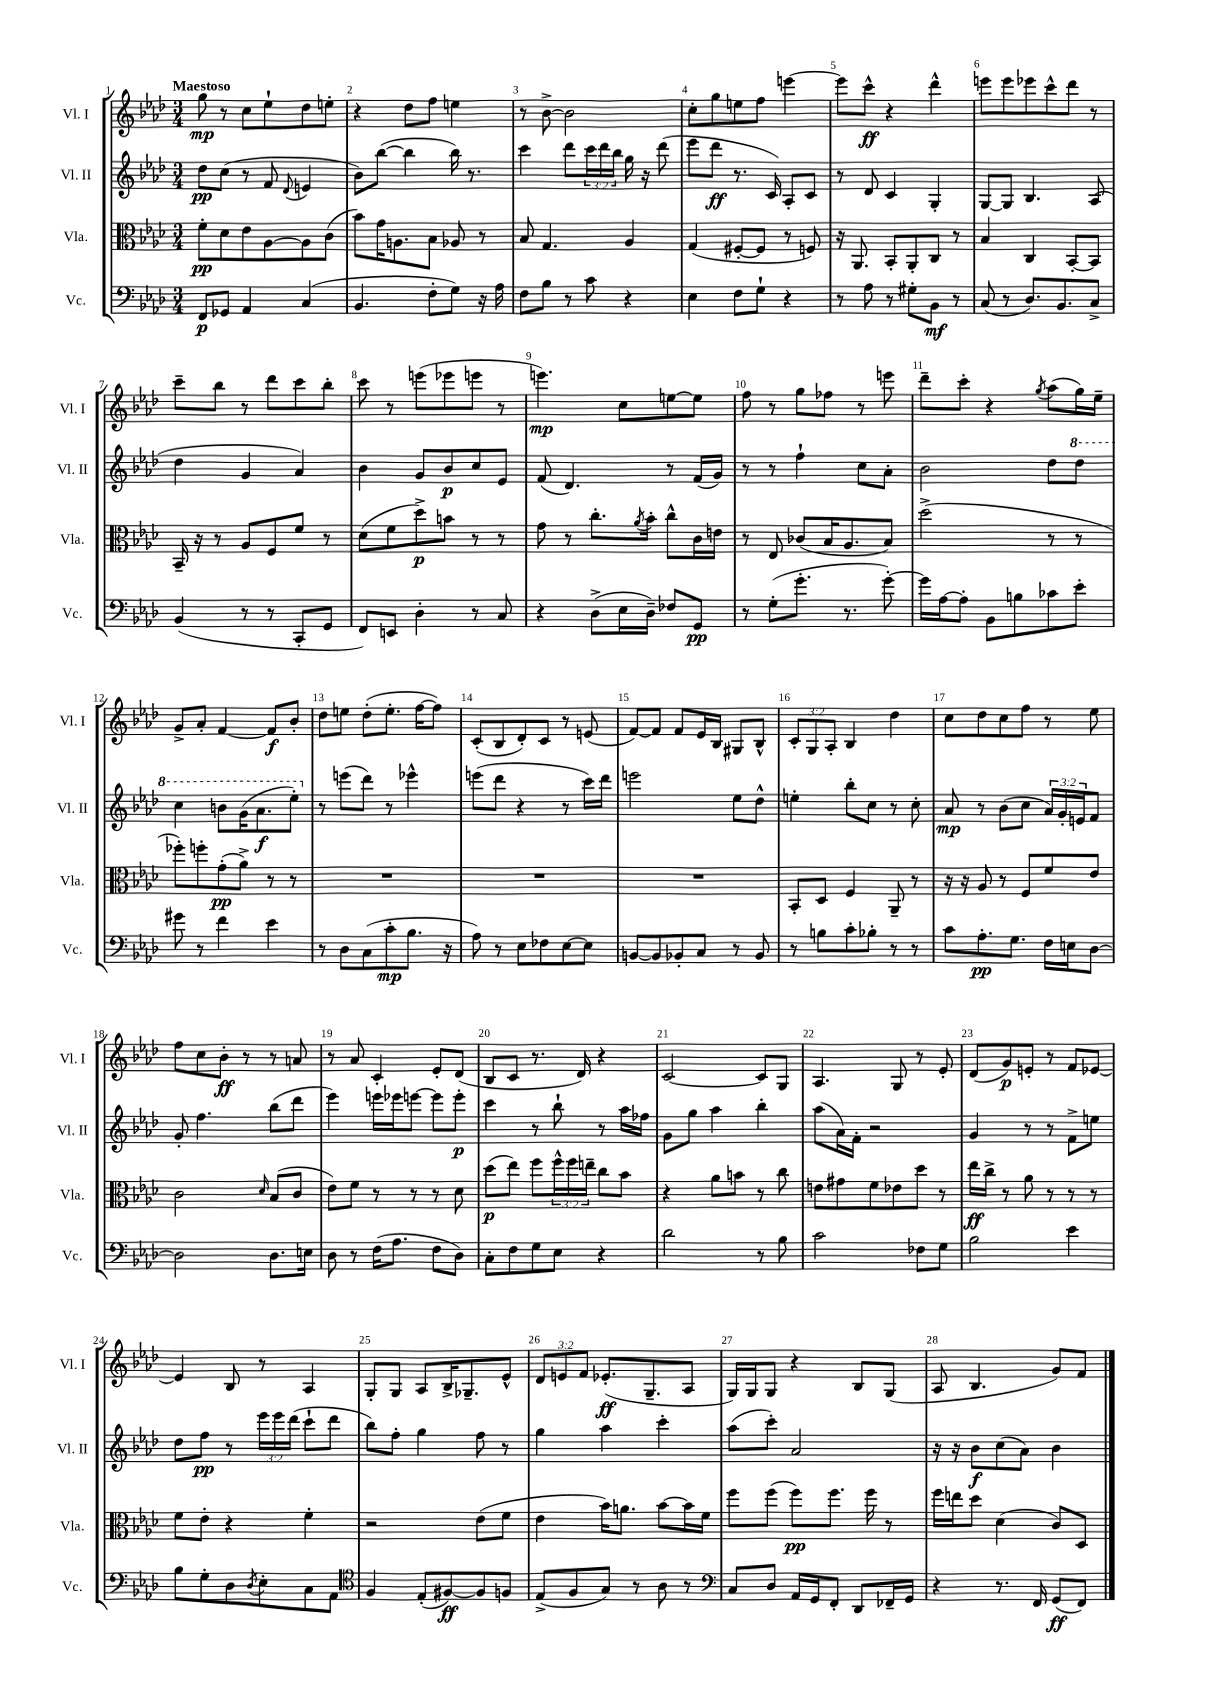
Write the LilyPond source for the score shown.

<<
\new StaffGroup <<
\new Staff = "s0" \with { instrumentName = "Vl. I" shortInstrumentName = "Vl. I" } {
    \clef treble \key aes \major \numericTimeSignature \time 3/4 \override Staff.TupletNumber.text = #tuplet-number::calc-fraction-text \tempo "Maestoso"
    g''8\mp r8 c''8 ees''8-! des''8 e''8-. |
    r4 des''8 f''8 e''4 |
    r8 bes'8~-> bes'2 |
    c''8-. g''8 e''8 f''8 e'''4~ |
    e'''8 c'''8-^\ff r4 des'''4-^ |
    e'''8 e'''8 ees'''8 c'''8-^ des'''8 r8 |
    c'''8-- bes''8 r8 des'''8 c'''8 bes''8-. |
    c'''8 r8 e'''8( ees'''8 e'''8 r8 |
    e'''4.\mp) c''8 e''8~ e''8 |
    f''8 r8 g''8 fes''8 r8 e'''8 |
    des'''8-- c'''8-. r4 \acciaccatura { g''8 } aes''8( g''16) ees''16-- |
    g'8-> aes'8-. f'4~ f'8\f bes'8-. |
    des''8 e''8 des''8-.( e''8.-. f''16~ f''8) |
    c'8-.( bes8 des'8-.) c'8 r8 e'8( |
    f'8~) f'8 f'8 ees'16 bes16 gis8 bes8-^ |
    \tuplet 3/2 { c'8-. g8 aes8-. } bes4 des''4 |
    c''8 des''8 c''8 f''8 r8 ees''8 |
    f''8 c''8 bes'8-.\ff r8 r8 a'8 |
    r8 aes'8 c'4-. ees'8-. des'8( |
    bes8 c'8 r8. des'16) r4 |
    c'2~ c'8 g8 |
    aes4. g8 r8 ees'8-. |
    des'8( g'8\p) e'8-. r8 f'8 ees'8~ |
    ees'4 bes8 r8 aes4 |
    g8-. g8 aes8 bes16-> ges8.-- ees'8-^ |
    \tuplet 3/2 { des'8 e'8 f'8 } ees'8.-.\ff( g8.-- aes8 |
    g16) g16 g8 r4 bes8 g8( |
    aes8 bes4. g'8) f'8 \bar "|." |
}
\new Staff = "s1" \with { instrumentName = "Vl. II" shortInstrumentName = "Vl. II" } {
    \clef treble \key aes \major \numericTimeSignature \time 3/4 \override Staff.TupletNumber.text = #tuplet-number::calc-fraction-text
    des''8\pp c''8( r8 f'8 \appoggiatura { des'8 } e'4 |
    bes'8) bes''8~( bes''4 bes''16) r8. |
    c'''4 des'''8 \tuplet 3/2 { c'''16 des'''16 bes''16 } g''16 r16 des'''8( |
    ees'''8 des'''8\ff r8. c'16) aes8-. c'8 |
    r8 des'8 c'4 g4-. |
    g8~ g8 bes4. aes8( |
    des''4 g'4 aes'4) |
    bes'4 g'8 bes'8\p c''8 ees'8 |
    f'8( des'4.) r8 f'16( g'16) |
    r8 r8 f''4-! c''8 aes'8-. |
    bes'2 des''8 \ottava #1 des'''8 |
    c'''4 b''8 g''16( aes''8.\f ees'''8-.) \ottava #0 |
    r8 e'''8( des'''8) r8 ees'''4-^ |
    e'''8( des'''8 r4 r8 c'''16) des'''16 |
    e'''2 ees''8 des''8-^ |
    e''4-. bes''8-. c''8 r8 c''8-. |
    aes'8\mp r8 bes'8( c''8 \tuplet 3/2 { aes'16) g'16-. e'16 } f'8 |
    g'8-. f''4. bes''8( des'''8 |
    ees'''4) e'''16 ees'''16 e'''8~ e'''8 e'''8-.\p |
    c'''4 r8 bes''8-! r8 aes''16 fes''16 |
    g'8 g''8 aes''4 bes''4-. |
    aes''8( aes'16) f'16-. r2 |
    g'4 r8 r8 f'8-> e''8 |
    des''8 f''8\pp r8 \tuplet 3/2 { ees'''16 ees'''16 des'''16( } c'''8-! des'''8 |
    bes''8) f''8-. g''4 f''8 r8 |
    g''4 aes''4 c'''4-. |
    aes''8( c'''8-.) aes'2 |
    r16 r16 bes'8\f c''8( aes'8) bes'4 \bar "|." |
}
\new Staff = "s2" \with { instrumentName = "Vla." shortInstrumentName = "Vla." } {
    \clef alto \key aes \major \numericTimeSignature \time 3/4 \override Staff.TupletNumber.text = #tuplet-number::calc-fraction-text
    f'8-.\pp des'8 ees'8 aes8~ aes8 c'8( |
    bes'8) g'16 a8. bes8 aes8 r8 |
    bes8 g4. aes4 |
    g4( fis8~-. fis8 r8 f8) |
    r16 aes,8. bes,8-. aes,8-. c8 r8 |
    bes4 c4 bes,8~-. bes,8 |
    bes,16-- r16 r8 aes8 f8 f'8 r8 |
    des'8( f'8 des''8->\p) b'8 r8 r8 |
    g'8 r8 c''8.-. \acciaccatura { aes'8 } bes'16-. c''8-^ c'16 e'16 |
    r8 ees8 ces'8( bes16 aes8. bes8) |
    des''2->( r8 r8 |
    fes''8-.) f''8-. g'8-.\pp( aes'8->) r8 r8 |
    R2. |
    R2. |
    R2. |
    bes,8-. des8 f4 aes,8-- r8 |
    r16 r16 aes8 r8 f8 f'8 ees'8 |
    c'2 \grace { des'16 } bes8( c'8 |
    ees'8) f'8 r8 r8 r8 des'8 |
    des''8\p( ees''8) f''8 \tuplet 3/2 { f''16-^ f''16 e''16-- } c''8 bes'8 |
    r4 aes'8 b'8 r8 c''8 |
    e'8 gis'8 f'8 ees'8 des''8 r8 |
    ees''16\ff c''16-> r8 aes'8 r8 r8 r8 |
    f'8 ees'8-. r4 f'4-. |
    r2 ees'8( f'8 |
    ees'4 bes'16) a'8. bes'8~ bes'16 f'16 |
    f''8 f''8( f''8\pp) f''8. f''16 r8 |
    f''16 e''16 des''8 des'4( c'8) des8 \bar "|." |
}
\new Staff = "s3" \with { instrumentName = "Vc." shortInstrumentName = "Vc." } {
    \clef bass \key aes \major \numericTimeSignature \time 3/4
    f,8\p ges,8 aes,4 c4( |
    bes,4. f8-. g8) r16 aes16 |
    f8 bes8 r8 c'8 r4 |
    ees4 f8 g8-! r4 |
    r8 aes8 r8 gis8-. bes,8\mf r8 |
    c8( r8 des8.) bes,8. c8-> |
    bes,4( r8 r8 c,8-. g,8 |
    f,8) e,8 des4-. r8 c8 |
    r4 des8->( ees16 des16--) fes8 g,8\pp |
    r8 g8-.( g'8.-. r8. g'8~-.) |
    g'16 aes16~ aes8-. bes,8 b8 ces'8 ees'8-. |
    gis'8 r8 f'4 ees'4 |
    r8 des8 c8( c'8-.\mp bes8. r16 |
    aes8) r8 ees8 fes8 ees8~ ees8 |
    b,8~ b,8 bes,8-. c8 r8 bes,8 |
    r8 b8 c'8-. bes8-. r8 r8 |
    c'8 aes8.-.\pp g8. f16 e16 des8~ |
    des2 des8. e16 |
    des8 r8 f16( aes8. f8 des8) |
    c8-. f8 g8 ees8 r4 |
    des'2 r8 bes8 |
    c'2 fes8 g8 |
    bes2 ees'4 |
    bes8 g8-. des8 \acciaccatura { des8 } ees8-. c8 aes,8 |
    \clef tenor f4 ees8-.( fis8~\ff) fis8 f8 |
    ees8->( f8 g8) r8 aes8 r8 |
    \clef bass c8 des8 aes,16 g,16 f,8-. des,8 fes,16-- g,16 |
    r4 r8. f,16 g,8\ff( f,8) \bar "|." |
}
>>
>>
\layout { \context { \Score \override BarNumber.break-visibility = ##(#f #t #t) barNumberVisibility = #all-bar-numbers-visible } }
